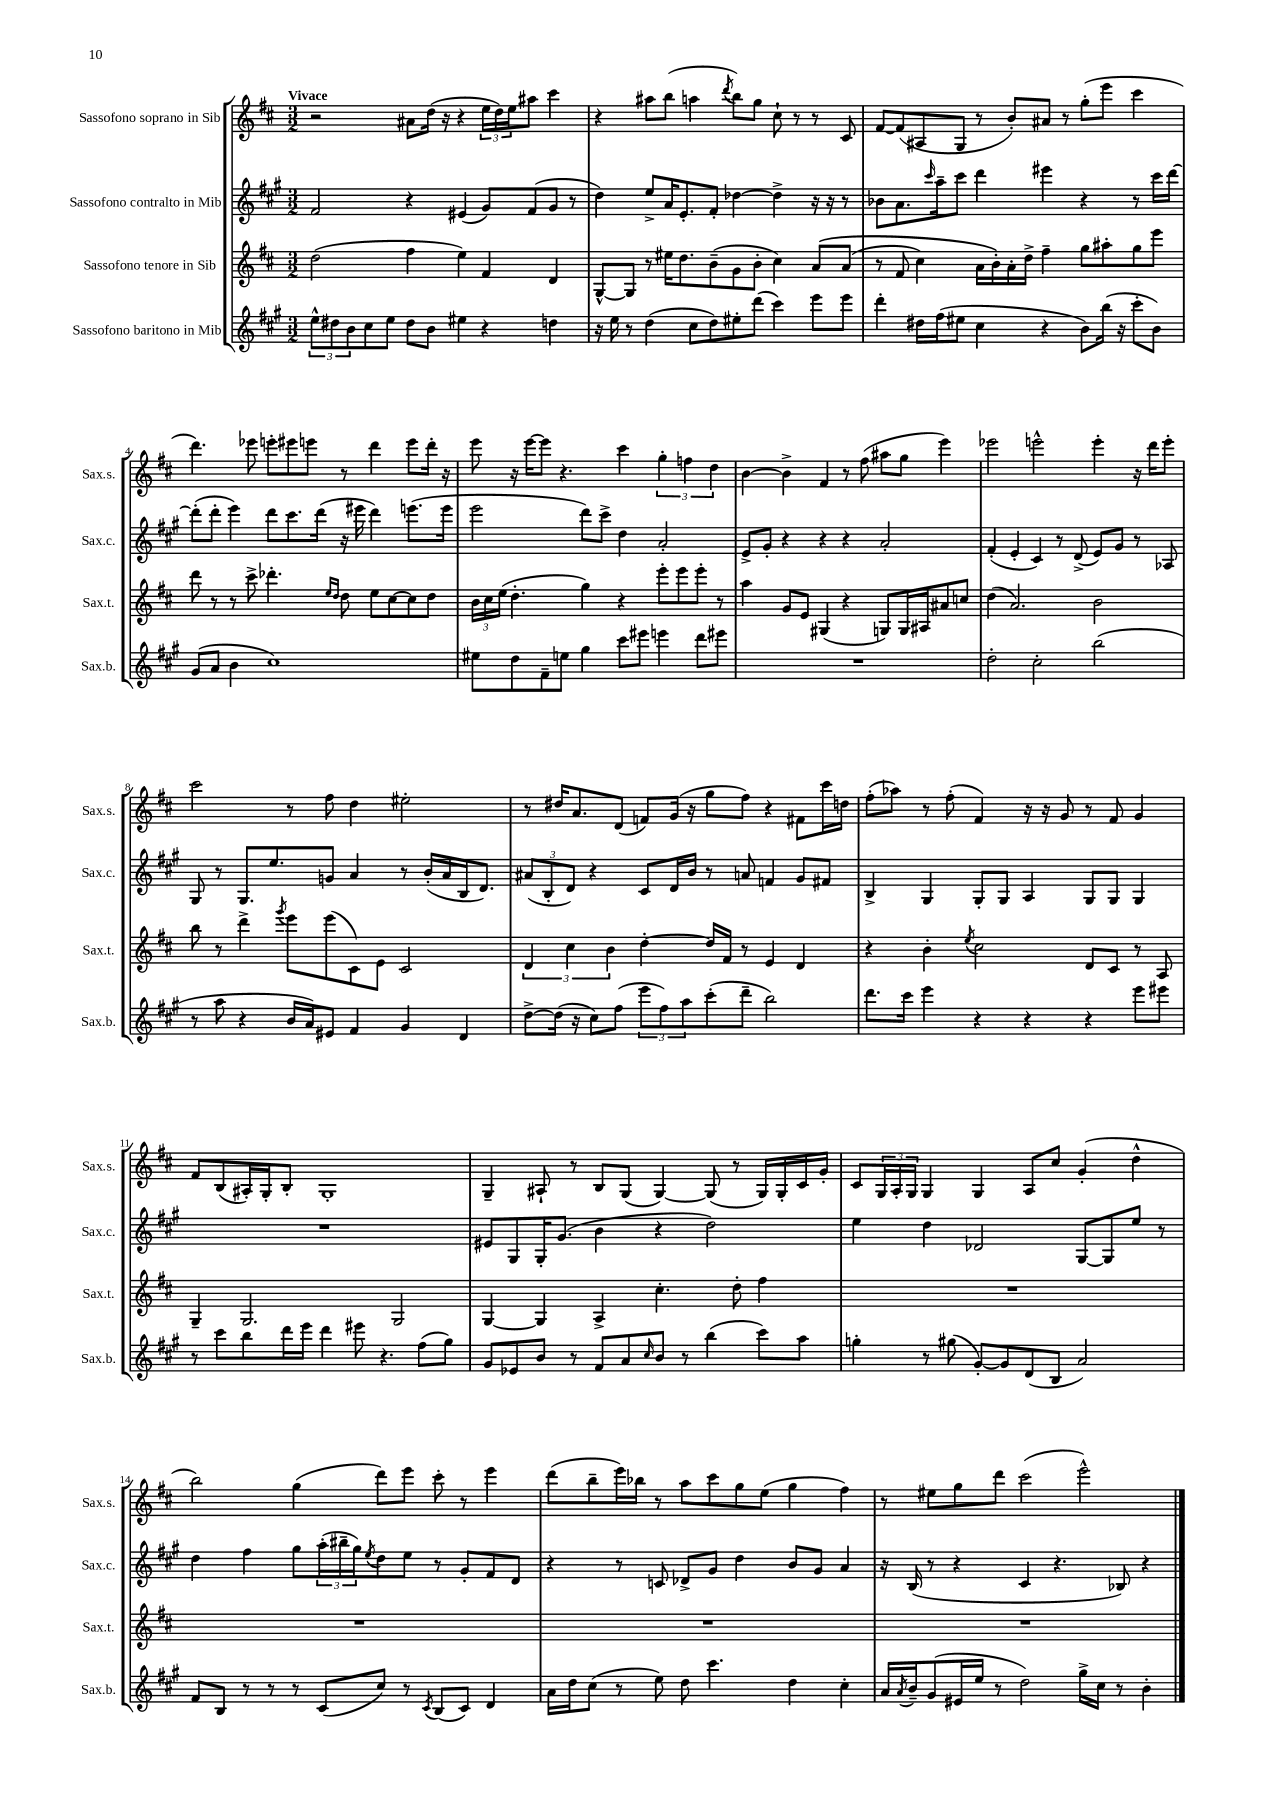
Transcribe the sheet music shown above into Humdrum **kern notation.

**kern	**kern	**kern	**kern
*staff4	*staff3	*staff2	*staff1
*clefG2	*clefG2	*clefG2	*clefG2
*k[f#c#g#]	*k[f#c#]	*k[f#c#g#]	*k[f#c#]
*M3/2	*M3/2	*M3/2	*M3/2
12ee^^\L	(2dd\	2f#/	2r
12dd#\	.	.	.
12b\	.	.	.
8cc#\	.	.	.
8ee\J	.	.	.
8dd#\L	4ff#\	4r	8a#\L
8b\J	.	.	(16dd\Jk
.	.	.	16r
4ee#\	4ee\)	(4e#/	4r
4r	4f#/	8g#/L)	24ee\LL
.	.	.	24dd\)
.	.	.	24ee\J
.	.	(8f#/	8aa#\J
4dd\	4d/	8g#/J	4ccc#\
.	.	8r	.
=	=	=	=
16r	[8G^^/L	4dd\)	4r
16ee\	.	.	.
8r	8G/]J	.	.
(4dd\	8r	8ee^/L	8aa#\L
.	16ee#\LK	16a/K	(8bb\J
.	8.dd\	8.e'/	.
8cc#\L	.	.	4aa\
8dd\)	(8b~\	8f#'/J	.
.	.	.	8qddd/
8ee#'\	8g\	[4dd-\	8bb\L)
(8ddd\J	8b'\J	.	8gg\J
4ccc#\)	4cc#\)	4dd-^\]	8cc#`\
.	.	.	8r
8eee\L	&(8a/L	16r	8r
.	.	16r	.
8eee\J	(8a/J	8r	8c#/
=	=	=	=
4ddd'\	8r	8b-\L	[8f#/L
.	8f#/	8.a\	(8f#/]
16dd#\LL	4cc#\)	.	8A#/
.	.	16qqccc#/	.
(16ff#\J	.	16aa~\k	.
8ee#\J	.	8ccc#\J	8G/J
4cc#\	16a\LL	4ddd\	8r
.	16b'\&)	.	.
.	16a'\	.	8b'/L)
.	16dd^\JJ	.	.
4r	4ff#~\	4eee#\	8a#/J
.	.	.	8r
8b\L)	8gg\L	4r	(8gg'\L
(16bb\Jk	8aa#'\	.	8eee\J
16r	.	.	.
8ccc#'\L	8gg\	8r	4ccc#\
8b\J)	8eee\J	16ccc#\LL	.
.	.	[16ddd\JJ	.
=	=	=	=
(8g#/L	8ddd\	(8ddd'\]L	4.ddd\)
8a/J	8r	8ddd'\J	.
4b\	8r	4eee\)	.
.	8ccc#^\	.	8eee-\
1cc#)	4.ddd-'\	8ddd\L	8eee'\L
.	.	8.ccc#\	8eee#\
.	.	.	8eee\J
.	.	(16ddd\Jk	.
.	16qqee/LL	.	.
.	16qqdd/JJ	.	.
.	8dd\	16r	8r
.	.	16eee#\	.
.	8ee\L	4ddd\)	4ddd\
.	[8cc#\	.	.
.	8cc#\]	(8.eee\L	8eee\L
.	8dd\J	.	16ddd'\Jk
.	.	16eee\Jk	16r
=	=	=	=
8ee#\L	24b\LL	2eee\	8eee\
.	24cc#\	.	.
.	(24ee\JJ	.	.
8dd\	4.dd'\	.	16r
.	.	.	[16eee\LK
8f#~\	.	.	8eee\]J
8ee\J	.	.	4.r
4gg#\	4gg\)	8ddd\L)	.
.	.	8ccc#^\J	.
8ccc#\L	4r	4dd\	4ccc#\
8eee#\J	.	.	.
4eee\	8eee'\L	2a'/	6gg'\
.	8eee\	.	.
.	.	.	6ff\
8ddd\L	8eee'\J	.	.
.	.	.	6dd\
8eee#\J	8r	.	.
=	=	=	=
1.r	4aa\	8e^/L	[4b\
.	.	8g#'/J	.
.	8g/L	4r	4b^\]
.	8e/J	.	.
.	(4G#/	4r	4f#/
.	4r	4r	8r
.	.	.	(8ff#\
.	8G/L)	2a'/	8aa#\L
.	16G/L	.	8gg\J
.	16A#/J	.	.
.	8a#/	.	4eee\)
.	8cc/J	.	.
=	=	=	=
2dd'\	(4dd\	(4f#'/	2eee-\
.	2.a/)	4e'/	.
2cc#'\	.	4c#/)	2eee^^\
.	.	8r	.
.	.	(8d^/	.
(2bb\	2b\	8e/L)	4eee'\
.	.	8g#/J	.
.	.	8r	16r
.	.	.	16ddd\LK
.	.	8A-/	8eee'\J
=	=	=	=
8r	8bb\	8G#/	2ccc#\
8aa\	8r	8r	.
4r	4ddd^\	8.G#/L	.
.	.	8.ee/	.
.	8qggg/	.	.
16b/LL	8eee\L	.	8r
16a/J)	.	.	.
8e#/J	(8eee\	8g/J	8ff#\
4f#/	8c#\)	4a/	4dd\
.	8e\J	.	.
4g#/	2c#/	8r	2ee#'\
.	.	(16b'/LL	.
.	.	16a/	.
4d/	.	16B/J	.
.	.	8.d/J)	.
=	=	=	=
[8dd^\L	6d/	(12a#/L	8r
.	.	12B'/	.
(16dd\]Jk	.	.	16dd#/LK
.	6cc#\	12d/J)	.
16r	.	.	8.a/
8cc#\L)	.	4r	.
.	6b\	.	.
(8ff#\J	.	.	(8d/J
12eee\L	[4dd'\	8c#/L	8f/L)
12ff#\)	.	.	.
.	.	16d/L	(16g/Jk
12aa\	.	.	.
.	.	16b/JJ	16r
(8ccc#'\	16dd/]LL	8r	8gg\L
.	16f#/JJ	.	.
8ddd~\J	8r	8a/	8ff#\J)
2bb\)	4e/	4f/	4r
.	4d/	8g#/L	8f#\L
.	.	8f#/J	16ccc#\L
.	.	.	16dd\JJ
=	=	=	=
8.ddd\L	4r	4B^/	(8ff#'\L
.	.	.	8aa-\J)
16ccc#\Jk	.	.	.
4eee\	4b'\	4G#/	8r
.	.	.	(8ff#'\
.	8qee/	.	.
4r	2cc#\	8G#'/L	4f#/)
.	.	8G#/J	.
4r	.	4A/	16r
.	.	.	16r
.	.	.	8g/
4r	8d/L	8G#/L	8r
.	8c#/J	8G#/J	8f#/
8eee\L	8r	4G#/	4g/
8eee#\J	8A/	.	.
=	=	=	=
8r	4G~/	1.r	8f#/L
8ccc#\L	.	.	(8B/
8bb\	2.G/	.	16A#'/L)
.	.	.	16G'/J
16ddd\L	.	.	8B'/J
16eee\JJ	.	.	.
4ddd\	.	.	1G'
8eee#\	.	.	.
4.r	.	.	.
.	2G/	.	.
(8ff#\L	.	.	.
8gg#\J)	.	.	.
=	=	=	=
8g#/L	[4G/	8e#/L	4G~/
8e-/	.	8G#/	.
8b/J	4G/]	16G#'/K	8A#`/
.	.	(8.g#/J	.
8r	.	.	8r
8f#/L	4A^/	4b\	8B/L
8a/	.	.	(8G/J
16qqcc#/	.	.	.
8b/J	4.cc#'\	4r	[4G/)
8r	.	.	.
(4bb\	.	2dd\)	(8G/]
.	8dd'\	.	8r
8ccc#\L)	4ff#\	.	16G/LL)
.	.	.	16G'/
8aa\J	.	.	16c#/
.	.	.	16g'/JJ
=	=	=	=
4gg'\	1.r	4ee\	8c#/L
.	.	.	24G/L
.	.	.	24A'/
.	.	.	24G/JJ
8r	.	4dd\	4G/
(8gg#\	.	.	.
[8g#'/L)	.	2d-/	4G/
8g#/]	.	.	.
(8d/	.	.	8A/L
8B/J	.	.	8cc#/J
2a/)	.	[8G#/L	(4g'/
.	.	8G#/]	.
.	.	8ee/J	4dd^^\
.	.	8r	.
=	=	=	=
8f#/L	1.r	4dd\	2bb\)
8B/J	.	.	.
8r	.	4ff#\	.
8r	.	.	.
8r	.	8gg#\L	(4gg\
(8c#/L	.	(24aa'\L	.
.	.	24bb#~\	.
.	.	24gg#\J)	.
.	.	8qee/	.
8cc#/J)	.	8dd\	8ddd\L)
8r	.	8ee\J	8eee\J
8qc#/	.	.	.
(8B/L	.	8r	8ccc#'\
8c#/J)	.	8g#'/L	8r
4d/	.	8f#/	4eee\
.	.	8d/J	.
=	=	=	=
16a\LL	1.r	4r	(8ddd\L
16dd\J	.	.	.
(8cc#\J	.	.	8bb~\
8r	.	8r	16eee\L)
.	.	.	16bb-\JJ
8ee\)	.	8c/	8r
8dd\	.	8d-^/L	8aa\L
4.ccc#\	.	8g#/J	8ccc#\
.	.	4dd\	8gg\
.	.	.	(8ee\J
4dd\	.	8b/L	4gg\
.	.	8g#/J	.
4cc#'\	.	4a/	4ff#\)
=	=	=	=
16a/LL	1.r	16r	8r
8qa/	.	.	.
16b~/J	.	(16B/	.
(8g#/	.	8r	8ee#\L
16e#/L	.	4r	8gg\
16ee/JJ	.	.	.
8r	.	.	8ddd\J
2dd\)	.	4c#/	(2ccc#\
.	.	4.r	.
16gg#^\LL	.	.	2eee^^\)
16cc#\JJ	.	.	.
8r	.	8B-/)	.
4b'\	.	4r	.
==	==	==	==
*-	*-	*-	*-
